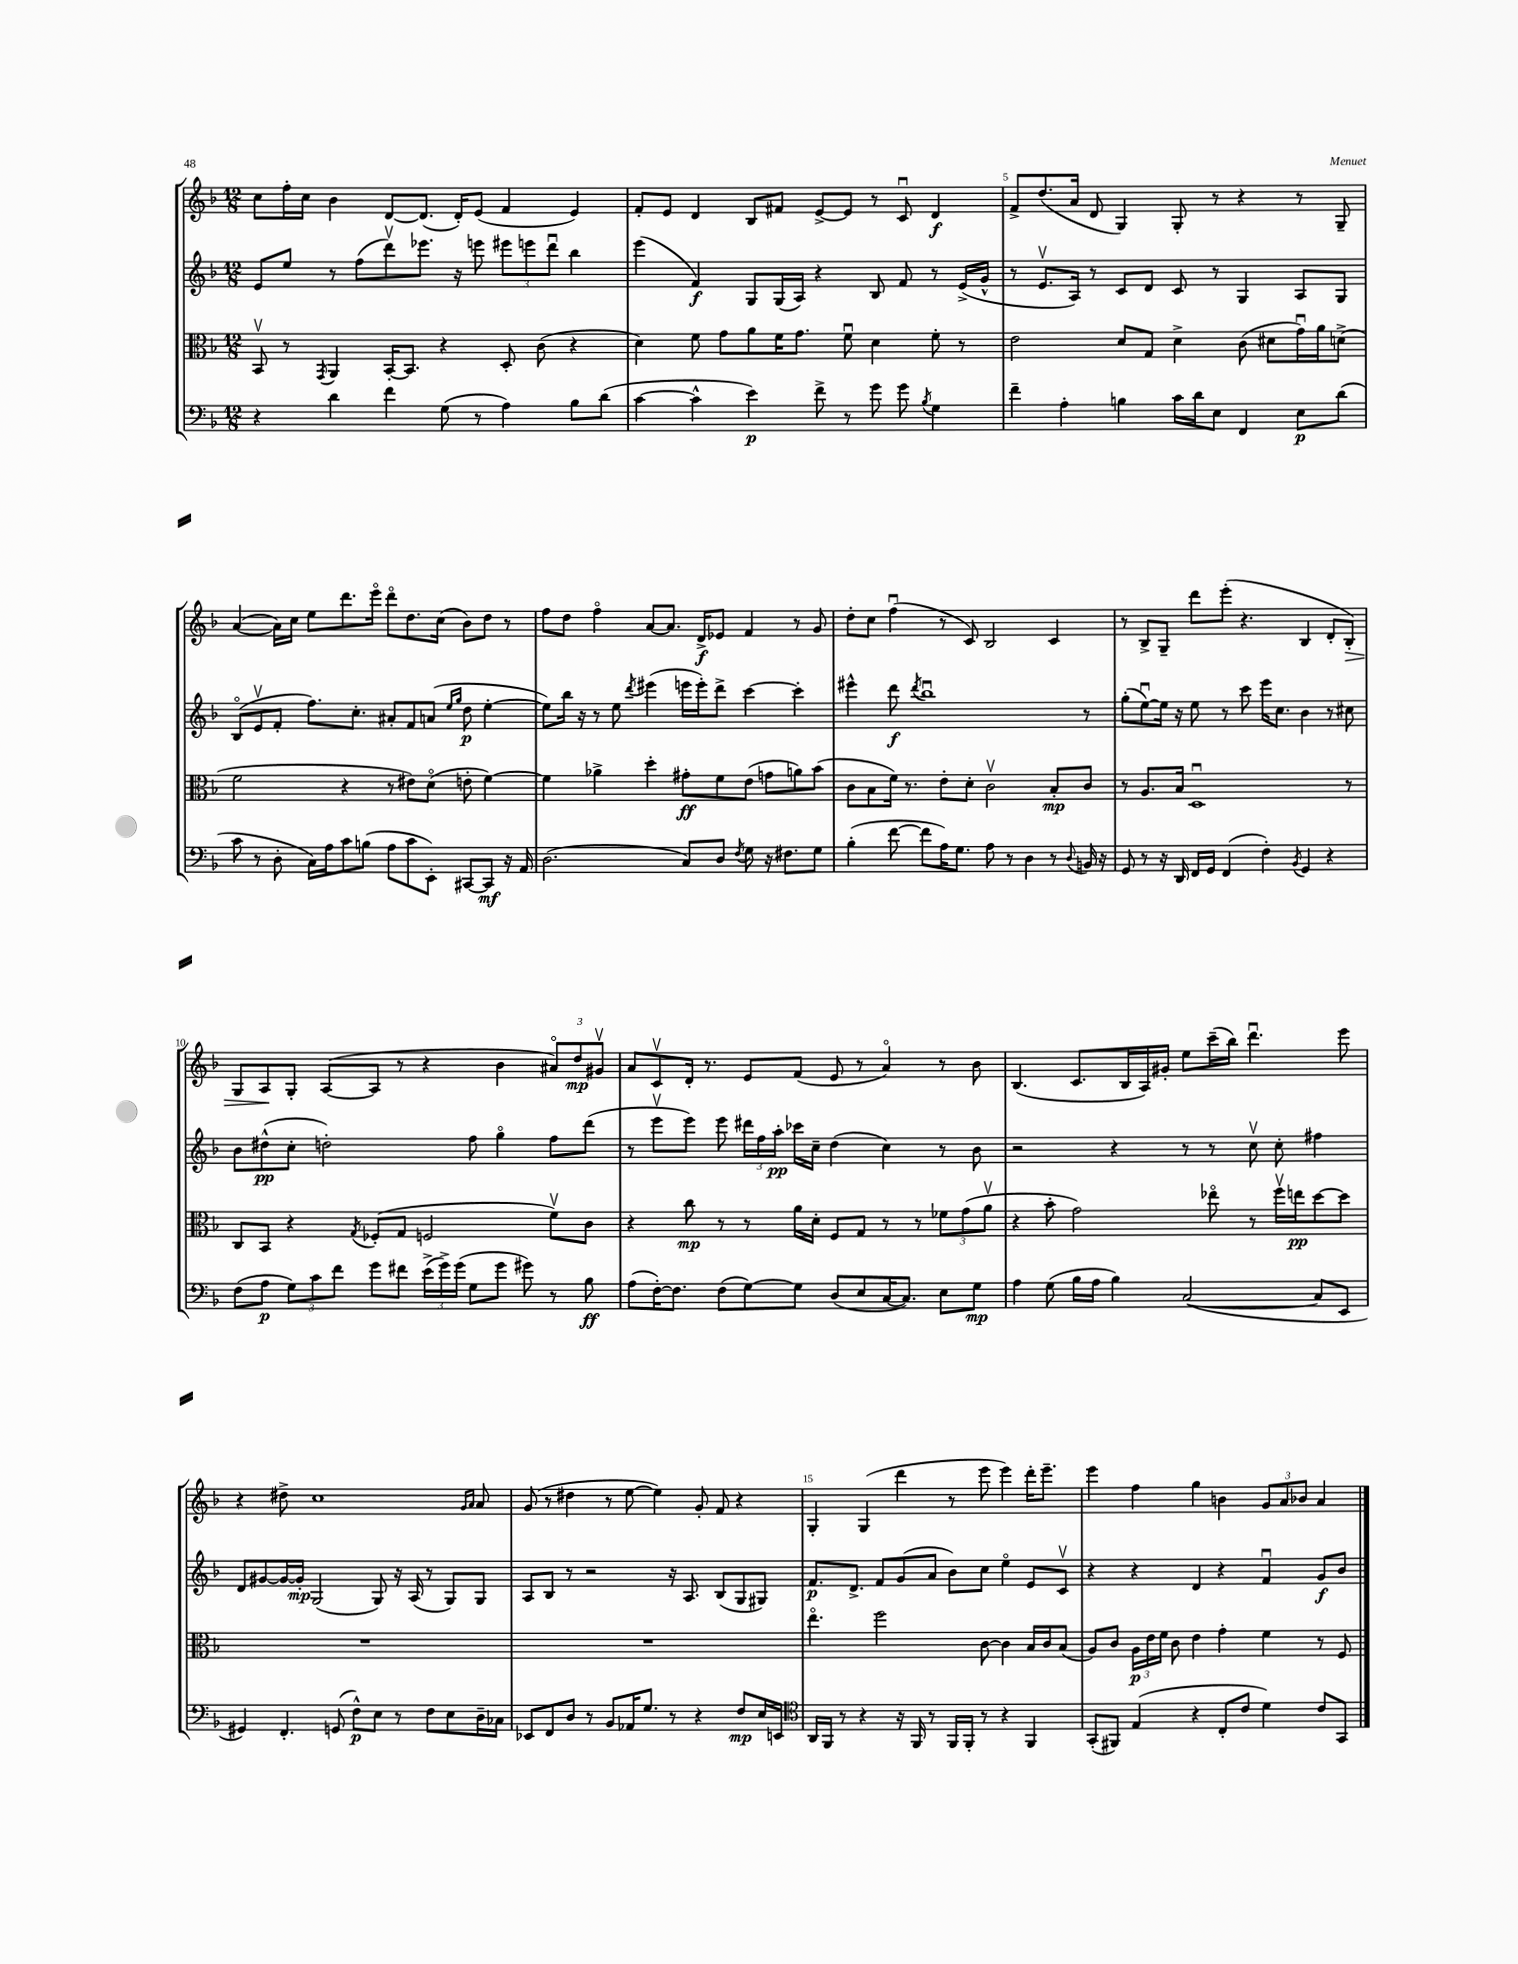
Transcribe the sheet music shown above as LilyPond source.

<<
\new StaffGroup <<
\new Staff = "s0" {
    \clef treble \key f \major \numericTimeSignature \time 12/8
    \autoBeamOff c''8[ f''16-. c''16] bes'4 d'8[~ d'8.]( d'16[-.) e'8]( f'4 e'4) |
    f'8[-. e'8] d'4 bes8[ fis'8] e'8[~-> e'8] r8 c'8\downbow d'4\f |
    f'8[-> d''8.( a'16] d'8 g4) g8-. r8 r4 r8 g8-- |
    a'4~( a'16[) c''16] e''8[ d'''8. e'''16]\flageolet d'''8[\flageolet d''8. c''16]( bes'8[) d''8] r8 |
    f''8[ d''8] f''4\flageolet a'8[~ a'8.] d'16[->\f ees'8] f'4 r8 g'8 |
    d''8[-. c''8] f''4\downbow( r8 c'8) bes2 c'4 |
    r8 bes8[-> g8]-- d'''8[ e'''8]-.( r4. bes4 d'8[-. bes8]-.\>) |
    g8[ a8\! g8]-. a8[~( a8] r8 r4 bes'4 \tuplet 3/2 { ais'8[\flageolet) d''8\mp gis'8]\upbow } |
    a'8[ c'8\upbow d'16]-. r8. e'8[ f'8]( e'8 r8 a'4\flageolet) r8 bes'8 |
    bes4.( c'8.[ bes16 a16) gis'16]-. e''8[ c'''16--( bes''16]) d'''4.\downbow e'''8 |
    r4 dis''8-> c''1 \grace { g'16[ a'16] } a'8 |
    g'8( r8 dis''4 r8 e''8~ e''4) g'8-. f'8 r4 |
    g4-. g4( d'''4 r8 e'''8 e'''4) d'''16[-. e'''8.]-- |
    e'''4 f''4 g''4 b'4 \tuplet 3/2 { g'8[ a'8 bes'8] } a'4 \bar "|." |
}
\new Staff = "s1" {
    \clef treble \key f \major \numericTimeSignature \time 12/8
    \autoBeamOff e'8[ e''8] r8 f''8[( d'''8\upbow) ees'''8.] r16 e'''8 \tuplet 3/2 { eis'''8[ e'''8 d'''8]\downbow } bes''4 |
    e'''4( f'4\f) g8[ g16( a16]) r4 bes8 f'8 r8 e'16[->( g'16]-^ |
    r8 e'8.[\upbow a16]) r8 c'8[ d'8] c'8 r8 g4 a8[ g8] |
    bes8[\flageolet( e'8\upbow f'8]-. f''8.[) c''8.]-. ais'8[-. f'8 a'8]( \grace { e''16[ g''16] } d''8\p e''4~-. |
    e''8[) bes''16] r16 r8 e''8 \acciaccatura { d'''8 } eis'''4( e'''16[ e'''16-.) d'''8]-> c'''4~ c'''4-. |
    eis'''4-^ d'''8\f \acciaccatura { d'''8 } bes''1\downbow r8 |
    g''8[-.( e''8~\downbow) e''16] r16 e''8 r8 c'''8 e'''16[ c''8.] bes'4 r8 cis''8 |
    bes'8[ dis''8-^\pp( c''8]-. d''2-.) f''8 g''4\flageolet f''8[ d'''8]( |
    r8 e'''8[\upbow e'''8]) e'''8 \tuplet 3/2 { dis'''16[ f''16 a''16]-.\pp } ces'''16[ c''16]-- d''4( c''4) r8 bes'8 |
    r2 r4 r8 r8 c''8\upbow c''8-. fis''4 |
    d'8[ gis'8~ gis'16~ gis'16]-.\mp g2( g8) r16 a16( r8 g8[) g8] |
    a8[ bes8] r8 r2 r16 a8. bes8[( g8 gis8]) |
    f'8.[\p d'8.]-> f'8[ g'8( a'8] bes'8[) c''8] e''4\flageolet e'8[ c'8]\upbow |
    r4 r4 d'4 r4 f'4\downbow g'8[\f bes'8] \bar "|." |
}
\new Staff = "s2" {
    \clef alto \key f \major \numericTimeSignature \time 12/8
    \autoBeamOff bes,8\upbow r8 \acciaccatura { g,8 } a,4 bes,16[~-. bes,8.] r4 d8-. c'8( r4 |
    d'4) f'8 g'8[ a'8 f'16 g'8.] f'8\downbow d'4 f'8-. r8 |
    e'2 d'8[ g8] d'4-> c'8( dis'8[ g'16\downbow) a'16 d'8]->( |
    f'2 r4 r8 eis'8[) d'8]\flageolet( e'8-. f'4~) |
    f'4 aes'4-> d''4-. gis'8[-.\ff f'8 e'8]( g'8[ a'8) bes'8]( |
    c'8[ bes8 f'16]) r8. e'8[-. d'8]-. c'2\upbow bes8[-.\mp c'8] |
    r8 a8.[ bes16] d1\downbow r8 |
    c8[ bes,8] r4 \acciaccatura { g8 } fes8[-.( g8] f2 f'8[\upbow) c'8] |
    r4 c''8\mp r8 r8 a'16[ d'16]-. f8[ g8] r8 r8 \tuplet 3/2 { fes'8[ g'8( a'8]\upbow } |
    r4 bes'8-. g'2) ees''8\flageolet r8 f''16[\upbow e''16\pp d''8~ d''8] |
    R1. |
    R1. |
    e''4.\flageolet f''2 c'8~ c'4 bes16[ c'16 bes8]( |
    a8[) c'8] \tuplet 3/2 { a16[\p e'16 f'16] } c'8 e'4 g'4-. f'4 r8 f8 \bar "|." |
}
\new Staff = "s3" {
    \clef bass \key f \major \numericTimeSignature \time 12/8
    \autoBeamOff r4 d'4 f'4 g8( r8 a4) bes8[ d'8]( |
    c'4~ c'4-^ e'4\p) f'8-> r8 g'8 g'8 \acciaccatura { bes8 } g4 |
    f'4-- a4-. b4 c'16[ d'16 e8] f,4 e8[\p d'8]( |
    c'8 r8 d8-. c16[) a16 c'8 b8]( a8[ c'8 e,8]-.) cis,8[~ cis,8]\mf r16 a,16 |
    d2.( c8[) d8] \acciaccatura { f8 } g8 r16 fis8.[ g8] |
    bes4-.( f'8~ f'8[ a16) g8.] a8 r8 d4 r8 \appoggiatura { d8 } b,16 r16 |
    g,8 r8 r16 d,16 f,16[ g,16] f,4( f4-.) \acciaccatura { bes,8 } g,4 r4 |
    f8[( a8]\p \tuplet 3/2 { g8[) c'8 f'8] } g'8[ fis'8] \tuplet 3/2 { e'16[->( g'16->) g'16]( } g8[ g'8] gis'8) r8 bes8\ff |
    a8[( f16~-.) f8.] f8[( g8~) g8] d8[( e8 c16~ c8.]) e8[ g8]\mp |
    a4 g8( bes16[ a16] bes4) c2~( c8[ e,8] |
    gis,4) f,4.-. g,8( f8[-^\p) e8] r8 f8[ e8 d16-- ces16] |
    ees,8[ f,8 d8] r8 bes,8[ aes,16 g8.] r8 r4 f8[\mp e16 e,16] |
    \clef tenor a,16[ f,16] r8 r4 r16 f,16 r8 f,16[ f,16]-. r8 r4 f,4 |
    g,8[-.( fis,8]) e4( r4 c8[-. c'8] d'4) c'8[ g,8] \bar "|." |
}
>>
>>
\layout { \context { \Score currentBarNumber = #3 \override BarNumber.break-visibility = ##(#f #t #t) barNumberVisibility = #(every-nth-bar-number-visible 5) } }
